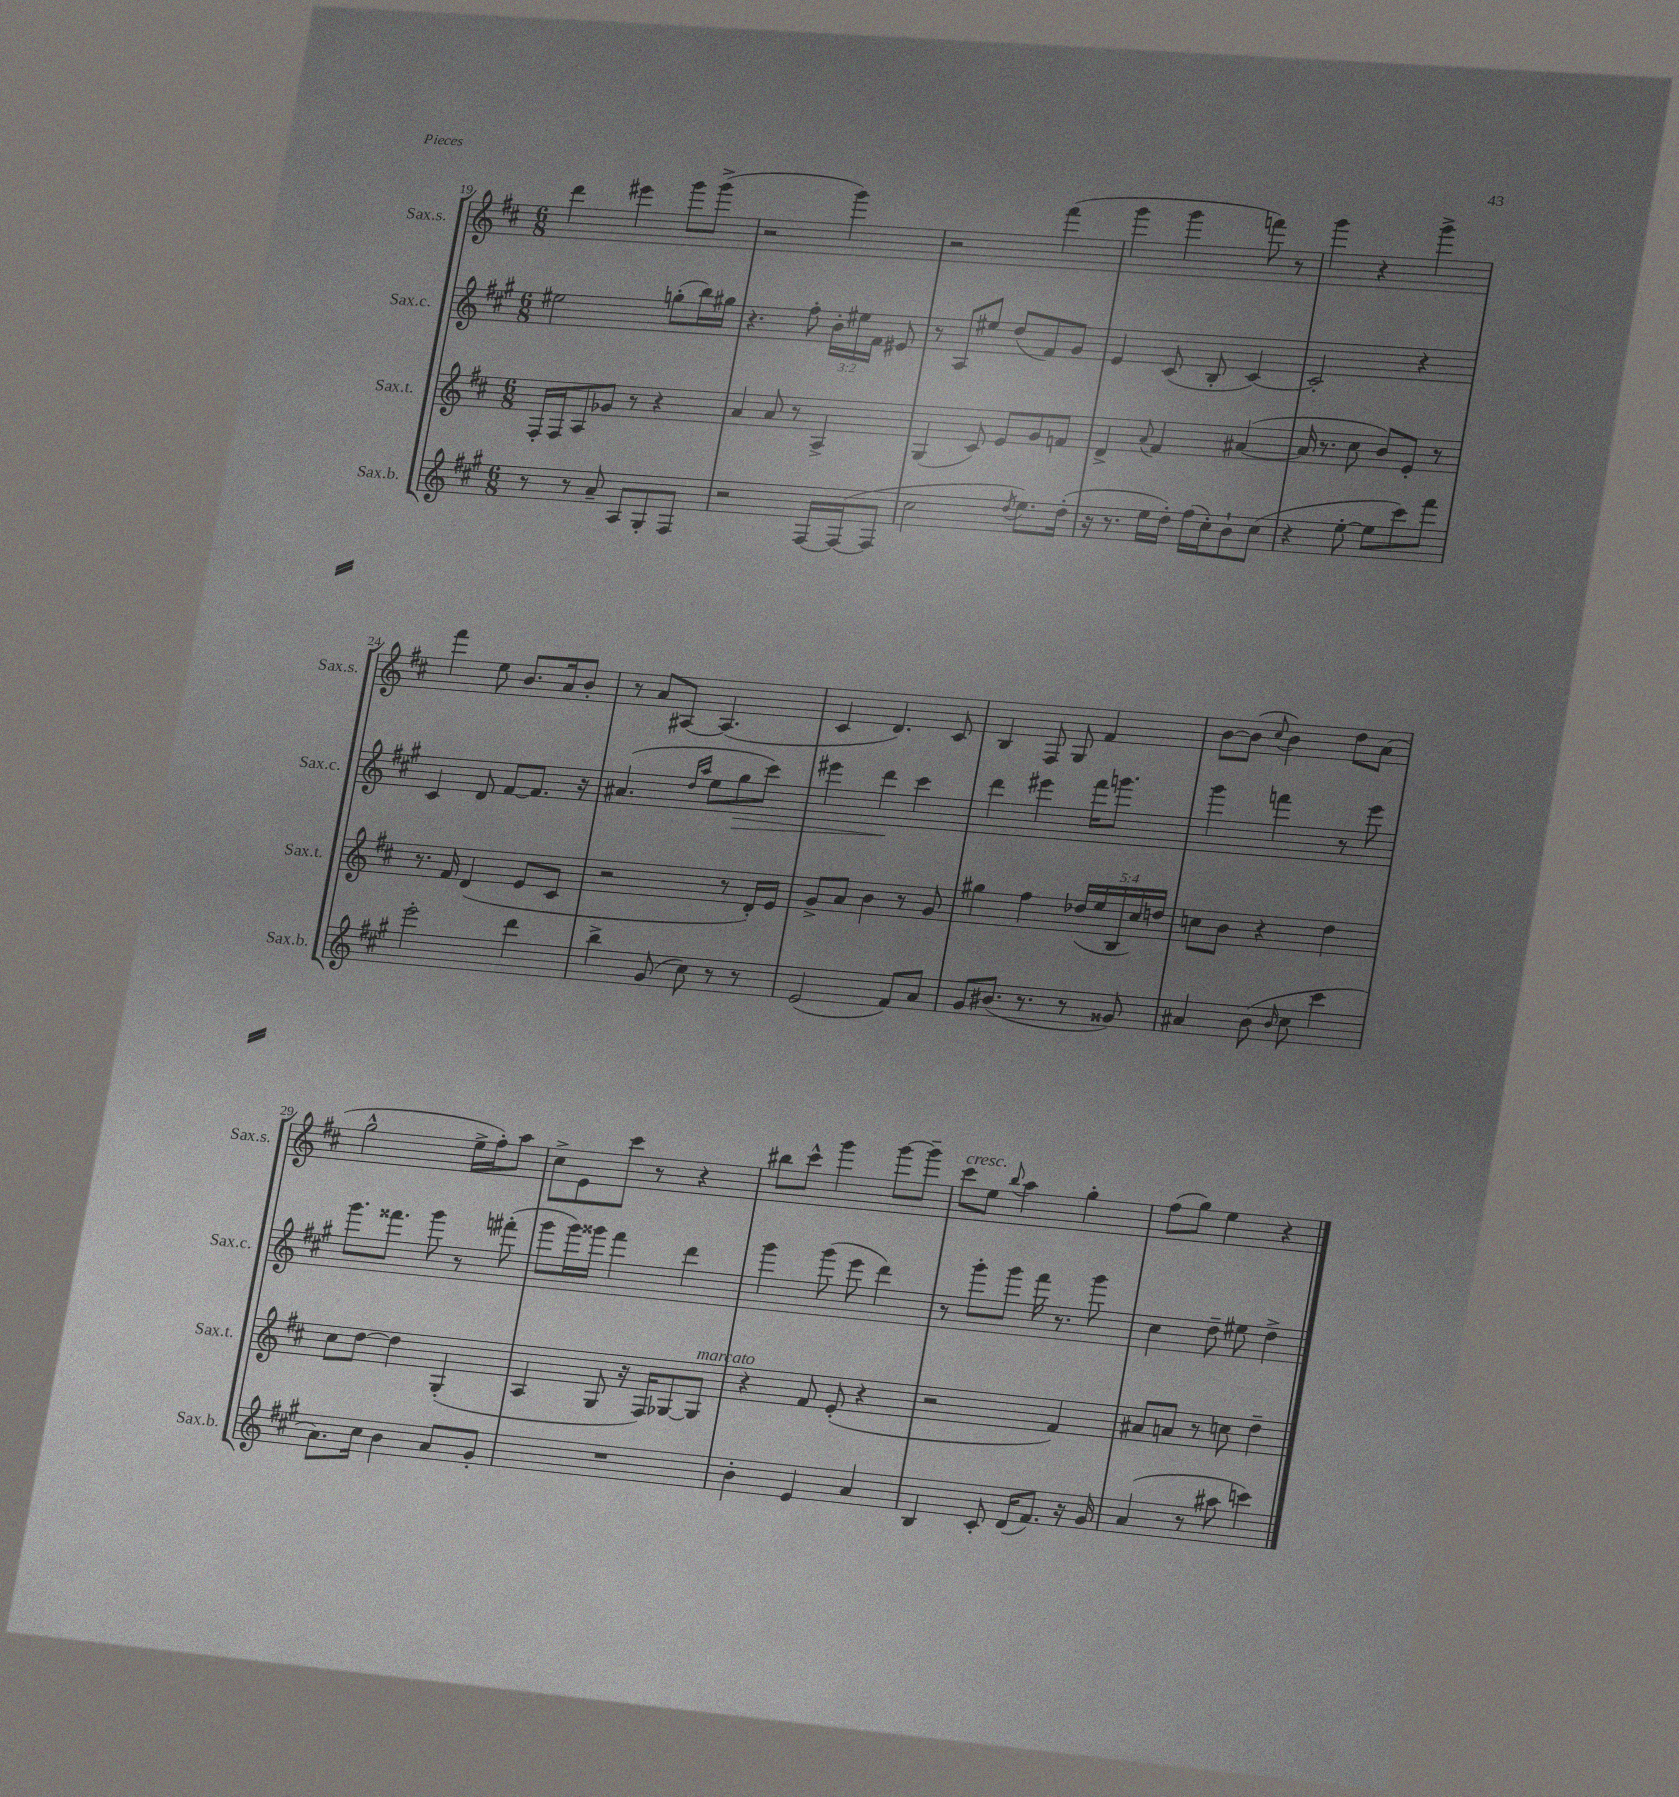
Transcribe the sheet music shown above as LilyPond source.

<<
\new StaffGroup <<
\new Staff = "s0" \with { instrumentName = "Sax.s." shortInstrumentName = "Sax.s." } {
    \clef treble \key d \major \numericTimeSignature \time 6/8
    \autoBeamOff d'''4 eis'''4 g'''8[ g'''8]->( |
    r2 g'''4) |
    r2 fis'''4( |
    g'''4 g'''4 f'''8) r8 |
    g'''4 r4 g'''4-> |
    fis'''4 e''8 b'8.[ a'16 b'8]-. |
    r8 a'8[ ais8]~ ais4.( |
    cis'4 d'4.) cis'8 |
    b4 fis8 g8 fis'4 |
    b'8[~ b'8]( \appoggiatura { cis''8 } b'4) d''8[ a'8]( |
    g''2-^ e''16[-> fis''16-.) a''8] |
    cis''8[-> e'8 cis'''8] r8 r4 |
    bis''8[ cis'''8]-^ g'''4 g'''8[~ g'''8]-- |
    cis'''8[^\markup { \italic "cresc." } e''8] \appoggiatura { b''8 } a''4 g''4-. |
    fis''8[( g''8]) e''4 r4 \bar "|." |
}
\new Staff = "s1" \with { instrumentName = "Sax.c." shortInstrumentName = "Sax.c." } {
    \clef treble \key a \major \numericTimeSignature \time 6/8 \override Staff.TupletNumber.text = #tuplet-number::calc-fraction-text
    \autoBeamOff eis''2 g''8[-.( b''16) gis''16] |
    r4. fis''8-. \tuplet 3/2 { b'16[-. eis''16 fis'16] } eis'8 |
    r8 a8[ eis''8] d''8[( fis'8) gis'8] |
    e'4 cis'8( b8-. cis'4~) |
    cis'2-. r4 |
    cis'4 d'8 fis'8[~ fis'8.] r16 |
    ais'4.( \grace { d''16[ a''16] } e''8[ gis''8\> cis'''8]) |
    eis'''4 d'''4\! cis'''4 |
    d'''4 eis'''4 fis'''16[ g'''8.] |
    gis'''4 f'''4 r8 e'''8 |
    gis'''8.[ fisis'''8.] gis'''8 r8 fis'''8-.( |
    gis'''8[ gis'''16) gisis'''16] fis'''4 d'''4 |
    gis'''4 gis'''8( e'''8 d'''4) |
    r8 gis'''8[-. gis'''8] fis'''16 r8. gis'''8 |
    cis''4 d''8-- eis''8 d''4-> \bar "|." |
}
\new Staff = "s2" \with { instrumentName = "Sax.t." shortInstrumentName = "Sax.t." } {
    \clef treble \key d \major \numericTimeSignature \time 6/8 \override Staff.TupletNumber.text = #tuplet-number::calc-fraction-text
    \autoBeamOff fis16[-. fis16 a8 ges'8] r8 r4 |
    a'4 a'8 r8 a4-> |
    g4( cis'8) e'8[ g'8 f'8] |
    d'4-> \appoggiatura { a'8 } fis'4 ais'4~( |
    ais'16 r8. cis''8 b'8[) e'8]-. r8 |
    r8. fis'16 d'4( e'8[ cis'8] |
    r2 r8 d'16[-.) e'16] |
    g'8[-> a'8] b'4 r8 g'8 |
    gis''4 fis''4 \tuplet 5/4 { des''16[( e''16 b16 cis''16) d''16] } |
    c''8[ b'8] r4 d''4 |
    cis''8[ d''8]~ d''4 g4-.( |
    a4 g8 r16 fis16[) ges8~ ges8]^\markup { \italic "marcato" } |
    r4 fis'8 e'8-.( r4 |
    r2 fis'4) |
    ais'8[ a'8] r8 c''8 d''4-- \bar "|." |
}
\new Staff = "s3" \with { instrumentName = "Sax.b." shortInstrumentName = "Sax.b." } {
    \clef treble \key a \major \numericTimeSignature \time 6/8
    \autoBeamOff r8 r8 a'8-- a8[ gis8-. fis8] |
    r2 fis16[~ fis16~( fis8] |
    cis''2 \acciaccatura { d''8 } e''8.[) d''16]-.( |
    r16 r8. e''16[ d''16]-.) fis''16[( cis''16-.) b'8-! cis''8]( |
    r4 e''8~-. e''8[ cis'''8) fis'''8] |
    e'''2-. d'''4 |
    b''4-> gis'8( cis''8) r8 r8 |
    e'2( fis'8[) a'8] |
    gis'8[ bis'8.]( r8. r8 gisis'8) |
    ais'4 b'8( \grace { b'16 } cis''8 cis'''4 |
    a'8.[) cis''16] b'4 a'8[ gis'8]-. |
    R2. |
    b'4-. e'4 a'4 |
    b4 cis'8-. d'16[( fis'8.]) r16 gis'16 |
    a'4( r8 ais''8 c'''4) \bar "|." |
}
>>
>>
\layout { \context { \Score currentBarNumber = #19 } }
